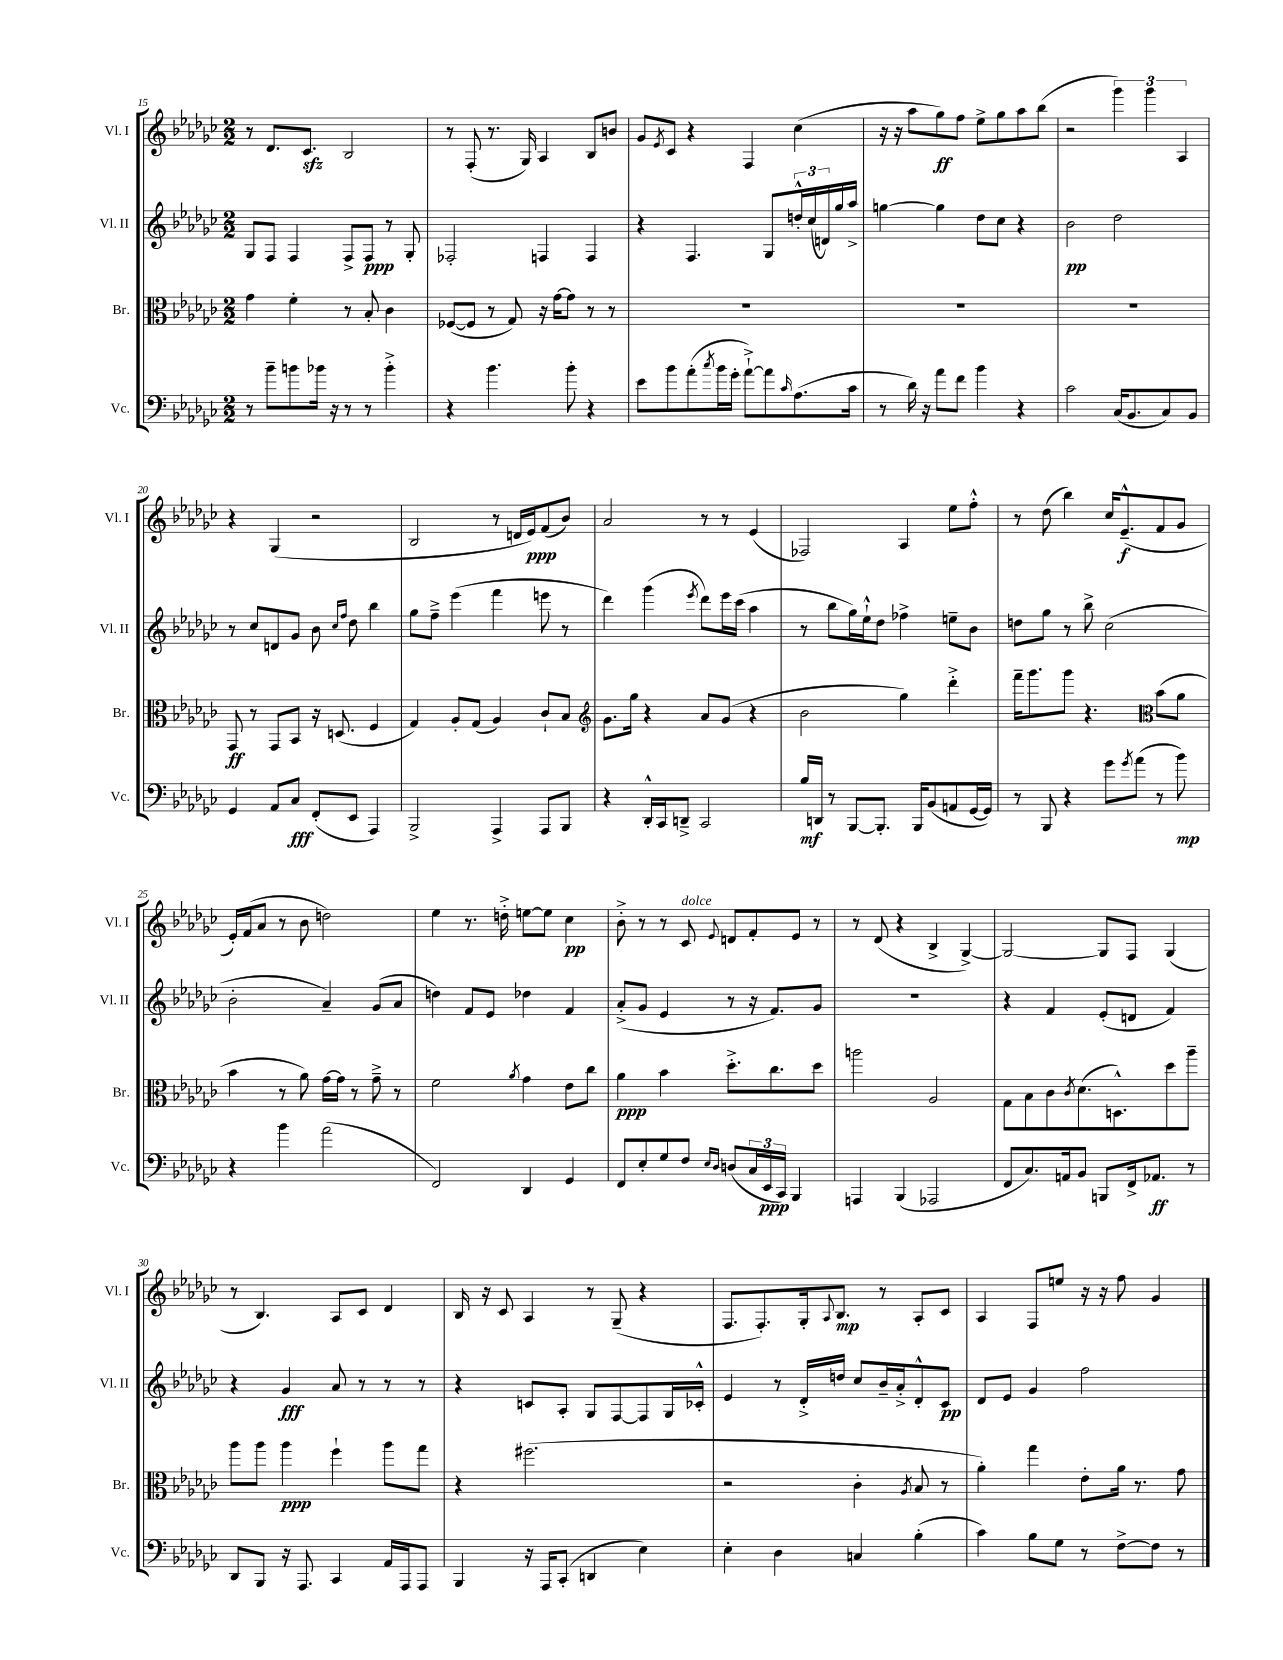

**kern	**dynam	**kern	**dynam	**kern	**dynam	**kern	**dynam
*part4	*part4	*part3	*part3	*part2	*part2	*part1	*part1
*staff4	*staff4	*staff3	*staff3	*staff2	*staff2	*staff1	*staff1
*I"Vc.	*	*I"Br.	*	*I"Vl. II	*	*I"Vl. I	*
*I'Vc.	*	*I'Br.	*	*I'Vl. II	*	*I'Vl. I	*
*clefF4	*	*clefC3	*	*clefG2	*	*clefG2	*
*k[b-e-a-d-g-c-]	*	*k[b-e-a-d-g-c-]	*	*k[b-e-a-d-g-c-]	*	*k[b-e-a-d-g-c-]	*
*M2/2	*	*M2/2	*	*M2/2	*	*M2/2	*
=15	=15	=15	=15	=15	=15	=15	=15
8r	.	4g-\	.	8G-/L	.	8r	.
8b-~\L	.	.	.	8F/J	.	8.d-/L	.
8bn\	.	4f'\	.	4F/	.	.	.
.	.	.	.	.	.	8.c-zz/J	.
16b-X\Jk	.	.	.	.	.	.	.
16r	.	.	.	.	.	.	.
8r	.	8r	.	8F^/L	.	2B-/	.
8r	.	8B-'/	.	8F/J	ppp	.	.
4b-'^\	.	4c-\	.	8r	.	.	.
.	.	.	.	8G-'/	.	.	.
=16	=16	=16	=16	=16	=16	=16	=16
4r	.	([8F-X/L	.	2F-X'/	.	8r	.
.	.	8F-/J]	.	.	.	(8F'/	.
4.b-\	.	8r	.	.	.	8.r	.
.	.	8G-/)	.	.	.	.	.
.	.	.	.	.	.	16G-/)	.
.	.	16r	.	4Fn/	.	4A-/	.
.	.	[16g-\KL	.	.	.	.	.
8b-'\	.	8g-\J]	.	.	.	.	.
4r	.	8r	.	4F/	.	8B-/L	.
.	.	8r	.	.	.	8bn/J	.
=17	=17	=17	=17	=17	=17	=17	=17
8e-\L	.	1r	.	4r	.	8g-/L	.
.	.	.	.	.	.	8qe-/	.
8b-\	.	.	.	.	.	8c-/J	.
(8a-'\	.	.	.	4.F/	.	4r	.
8qcc-/	.	.	.	.	.	.	.
16b-\L	.	.	.	.	.	.	.
16g-'\JJ	.	.	.	.	.	.	.
[8a-`^\L)	.	.	.	.	.	4F/	.
8a-\]	.	.	.	8G-/L	.	.	.
16qqc-/	.	.	.	.	.	.	.
(8.A-\	.	.	.	24ddn'^^/L	.	(4cc-\	.
.	.	.	.	(24cc-/	.	.	.
.	.	.	.	24dn/)	.	.	.
.	.	.	.	16gg-/	.	.	.
16c-\Jk	.	.	.	16aa-^/JJ	.	.	.
=18	=18	=18	=18	=18	=18	=18	=18
8r	.	1r	.	[4ggn\	.	16r	.
.	.	.	.	.	.	16r	.
16d-\)	.	.	.	.	.	8aa-\L	.
16r	.	.	.	.	.	.	.
8a-\L	.	.	.	4gg\]	.	8gg-\)	ff
8f\J	.	.	.	.	.	8ff\J	.
4b-\	.	.	.	8dd-\L	.	8ee-^\L	.
.	.	.	.	8cc-\J	.	8gg-\	.
4r	.	.	.	4r	.	8aa-\	.
.	.	.	.	.	.	(8bb-\J	.
=19	=19	=19	=19	=19	=19	=19	=19
2c-\	.	1r	.	2b-\	pp	2r	.
(16C-/KL	.	.	.	2dd-\	.	6ggg-\)	.
8.BB-/	.	.	.	.	.	.	.
.	.	.	.	.	.	6ggg-\	.
8C-/)	.	.	.	.	.	.	.
.	.	.	.	.	.	6A-/	.
8BB-/J	.	.	.	.	.	.	.
!!LO:LB:g=z
=20	=20	=20	=20	=20	=20	=20	=20
4GG-/	.	8GG-/	ff	8r	.	4r	.
.	.	8r	.	8cc-/L	.	.	.
8AA-/L	.	8GG-/L	.	8dn/	.	(4G-/	.
8C-/J	fff	8BB-/J	.	8g-/J	.	.	.
(8FF'/L	.	16r	.	8b-\	.	2r	.
.	.	(8.Dn/	.	.	.	.	.
.	.	.	.	16qqcc-/LL	.	.	.
.	.	.	.	16qqff/JJ	.	.	.
8EE-/J	.	.	.	8dd-\	.	.	.
4AAA-/)	.	4F/	.	4bb-\	.	.	.
=21	=21	=21	=21	=21	=21	=21	=21
2BBB-^/	.	4G-/)	.	8gg-\L	.	2B-/	.
.	.	.	.	8ff~^\J	.	.	.
.	.	8A-'/L	.	(4eee-\	.	.	.
.	.	(8G-/J	.	.	.	.	.
4AAA-^/	.	4A-/)	.	4fff\	.	8r	.
.	.	.	.	.	.	16dn/LL	.
.	.	.	.	.	.	16e-/J)	ppp
8AAA-/L	.	8c-`/L	.	8eeen\	.	(8f/	.
8BBB-/J	.	8B-/J	.	8r	.	8b-/J)	.
=22	=22	=22	=22	=22	=22	=22	=22
*	*	*clefG2	*	*	*	*	*
4r	.	8.g-\L	.	4ddd-\)	.	2a-/	.
.	.	16gg-\Jk	.	.	.	.	.
16DD-'^^/LL	.	4r	.	(4ggg-\	.	.	.
16CC-/J	.	.	.	.	.	.	.
8DDn~^/J	.	.	.	.	.	.	.
.	.	.	.	8qeee-/	.	.	.
2CC-/	.	8a-/L	.	8ddd-\L)	.	8r	.
.	.	(8g-/J	.	16eee-\L	.	8r	.
.	.	.	.	(16ccc-\JJ	.	.	.
.	.	4r	.	4aa-\	.	(4e-/	.
=23	=23	=23	=23	=23	=23	=23	=23
16B-/LL	mf	2b-\	.	8r	.	2F-X/)	.
16DDn/JJ	.	.	.	.	.	.	.
8r	.	.	.	8bb-\L	.	.	.
[8BBB-/L	.	.	.	16gg-\L)	.	.	.
.	.	.	.	16ee-`^^\J	.	.	.
8.BBB-'/J]	.	.	.	8dd-\J	.	.	.
.	.	4gg-\)	.	4ff-X^\	.	4A-/	.
16BBB-/KL	.	.	.	.	.	.	.
(8BB-/	.	.	.	.	.	.	.
8AAn/	.	4ddd-'^\	.	8een~\L	.	8ee-\L	.
[16GG-/L	.	.	.	8b-\J	.	8ff'^^\J	.
16GG-/JJ])	.	.	.	.	.	.	.
=24	=24	=24	=24	=24	=24	=24	=24
8r	.	16fff~\KL	.	8ddn\L	.	8r	.
.	.	8.ggg-\	.	.	.	.	.
8BBB-/	.	.	.	8gg-\J	.	(8dd-\	.
4r	.	8ggg-\J	.	8r	.	4bb-\)	.
.	.	4.r	.	8bb-^\	.	.	.
8g-\L	.	.	.	(2cc-\	.	16cc-/KL	.
.	.	.	.	.	.	(8.e-~^^/	f
8qg-/	.	.	.	.	.	.	.
(8a-\J	.	.	.	.	.	.	.
*	*	*clefC3	*	*	*	*	*
8r	.	(8b-\L	.	.	.	8f/	.
8b-\)	mp	8a-\J	.	.	.	8g-/J	.
!!LO:LB:g=z
=25	=25	=25	=25	=25	=25	=25	=25
4r	.	4b-\	.	2b-'\	.	16e-'/LL)	.
.	.	.	.	.	.	(16f/J	.
.	.	.	.	.	.	8a-/J	.
4b-\	.	8r	.	.	.	8r	.
.	.	8a-\)	.	.	.	8b-\	.
(2a-\	.	[16g-\LL	.	4a-~/)	.	2ddn\)	.
.	.	16g-\JJ]	.	.	.	.	.
.	.	8r	.	.	.	.	.
.	.	8g-~^\	.	(8g-/L	.	.	.
.	.	8r	.	8a-/J	.	.	.
=26	=26	=26	=26	=26	=26	=26	=26
2FF/)	.	2f\	.	4ddn\)	.	4ee-\	.
.	.	.	.	8f/L	.	8.r	.
.	.	.	.	8e-/J	.	.	.
.	.	.	.	.	.	16ddn'^\	.
.	.	8qa-/	.	.	.	.	.
4DD-/	.	4g-\	.	4dd-X\	.	[8een\L	.
.	.	.	.	.	.	8ee\J]	.
4GG-/	.	8e-\L	.	4f/	.	4cc-\	pp
.	.	8cc-\J	.	.	.	.	.
=27	=27	=27	=27	=27	=27	=27	=27
8FF/L	.	4a-\	ppp	(8a-'^/L	.	8b-'^\	.
8E-'/	.	.	.	8g-/J	.	8r	.
8G-/	.	4b-\	.	4e-/	.	8r	.
!	!	!	!	!	!	!LO:TX:a:i:t=dolce	!
8F/J	.	.	.	.	.	8c-/	.
16qqE-/LL	.	.	.	.	.	.	.
16qqD-/JJ	.	.	.	.	.	8qqe-/	.
(8Dn/L	.	8.dd-'^\L	.	8r	.	8dn/L	.
24C-/L	.	.	.	16r	.	8f'/	.
24EE-/	ppp	.	.	.	.	.	.
.	.	8.cc-\	.	8.f/L)	.	.	.
24CC-/JJ)	.	.	.	.	.	.	.
4BBB-/	.	.	.	.	.	8e-/J	.
.	.	8dd-\J	.	8g-/J	.	8r	.
=28	=28	=28	=28	=28	=28	=28	=28
4AAAn/	.	2aan\	.	1r	.	8r	.
.	.	.	.	.	.	(8d-/	.
(4BBB-/	.	.	.	.	.	4r	.
2AAA-X/	.	2A-/	.	.	.	4B-^/	.
.	.	.	.	.	.	[4G-^/)	.
=29	=29	=29	=29	=29	=29	=29	=29
8FF/L	.	8G-\L	.	4r	.	2G-/_	.
8.C-/)	.	8B-\	.	.	.	.	.
.	.	8c-\	.	4f/	.	.	.
16AAn/k	.	.	.	.	.	.	.
.	.	8qc-/	.	.	.	.	.
8BB-/J	.	(8.d-\	.	.	.	.	.
8BBBn/L	.	.	.	(8e-'/L	.	8G-/L]	.
.	.	8.Dn^^\)	.	.	.	.	.
16FF^/k	.	.	.	8dn/J	.	8F/J	.
8.AA-X/J	ff	.	.	.	.	.	.
.	.	8dd-\	.	4f/)	.	(4G-/	.
8r	.	8aa-~\J	.	.	.	.	.
!!LO:LB:g=z
=30	=30	=30	=30	=30	=30	=30	=30
8DD-/L	.	8aa-\L	.	4r	.	8r	.
8BBB-/J	.	8aa-\J	.	.	.	4.B-/)	.
16r	.	4aa-\	ppp	4g-/	fff	.	.
8.AAA-/	.	.	.	.	.	.	.
4CC-/	.	4ff`\	.	8a-/	.	8A-/L	.
.	.	.	.	8r	.	8c-/J	.
16AA-/LL	.	8aa-\L	.	8r	.	4d-/	.
16AAA-/J	.	.	.	.	.	.	.
8AAA-/J	.	8gg-\J	.	8r	.	.	.
=31	=31	=31	=31	=31	=31	=31	=31
4BBB-/	.	4r	.	4r	.	16B-/	.
.	.	.	.	.	.	16r	.
.	.	.	.	.	.	8c-/	.
16r	.	(2.ff#X\	.	8cn/L	.	4A-/	.
16AAA-/KL	.	.	.	.	.	.	.
(8CC-'/J	.	.	.	8A-'/J	.	.	.
4DDn/	.	.	.	8G-/L	.	8r	.
.	.	.	.	[8F/	.	(8G-~/	.
4E-\)	.	.	.	8F/]	.	4r	.
.	.	.	.	16G-/L	.	.	.
.	.	.	.	16c-X'^^/JJ	.	.	.
=32	=32	=32	=32	=32	=32	=32	=32
4E-'\	.	2r	.	4e-/	.	8.F/L	.
.	.	.	.	.	.	8.F'/)	.
4D-\	.	.	.	8r	.	.	.
.	.	.	.	16d-'^/LL	.	16G-'/k	.
.	.	.	.	.	.	8qqA-/	.
.	.	.	.	16ddn/JJ	.	8.B-/J	mp
4Cn/	.	4c-'\	.	8cc-/L	.	.	.
.	.	.	.	16b-~/L	.	8r	.
.	.	.	.	16a-'^/J	.	.	.
.	.	8qA-/	.	.	.	.	.
(4B-'\	.	8B-/	.	8d-'^^/	.	8A-'/L	.
.	.	8r	.	8c-/J	pp	8c-/J	.
=33	=33	=33	=33	=33	=33	=33	=33
4c-\)	.	4a-'\)	.	8d-/L	.	4A-/	.
.	.	.	.	8e-/J	.	.	.
8B-\L	.	4gg-\	.	4g-/	.	8F/L	.
8G-\J	.	.	.	.	.	8een/J	.
8r	.	8e-'\L	.	2ff\	.	16r	.
.	.	.	.	.	.	16r	.
[8F^\L	.	16a-\Jk	.	.	.	8ff\	.
.	.	8.r	.	.	.	.	.
8F\J]	.	.	.	.	.	4g-/	.
8r	.	8g-\	.	.	.	.	.
==	==	==	==	==	==	==	==
*-	*-	*-	*-	*-	*-	*-	*-
